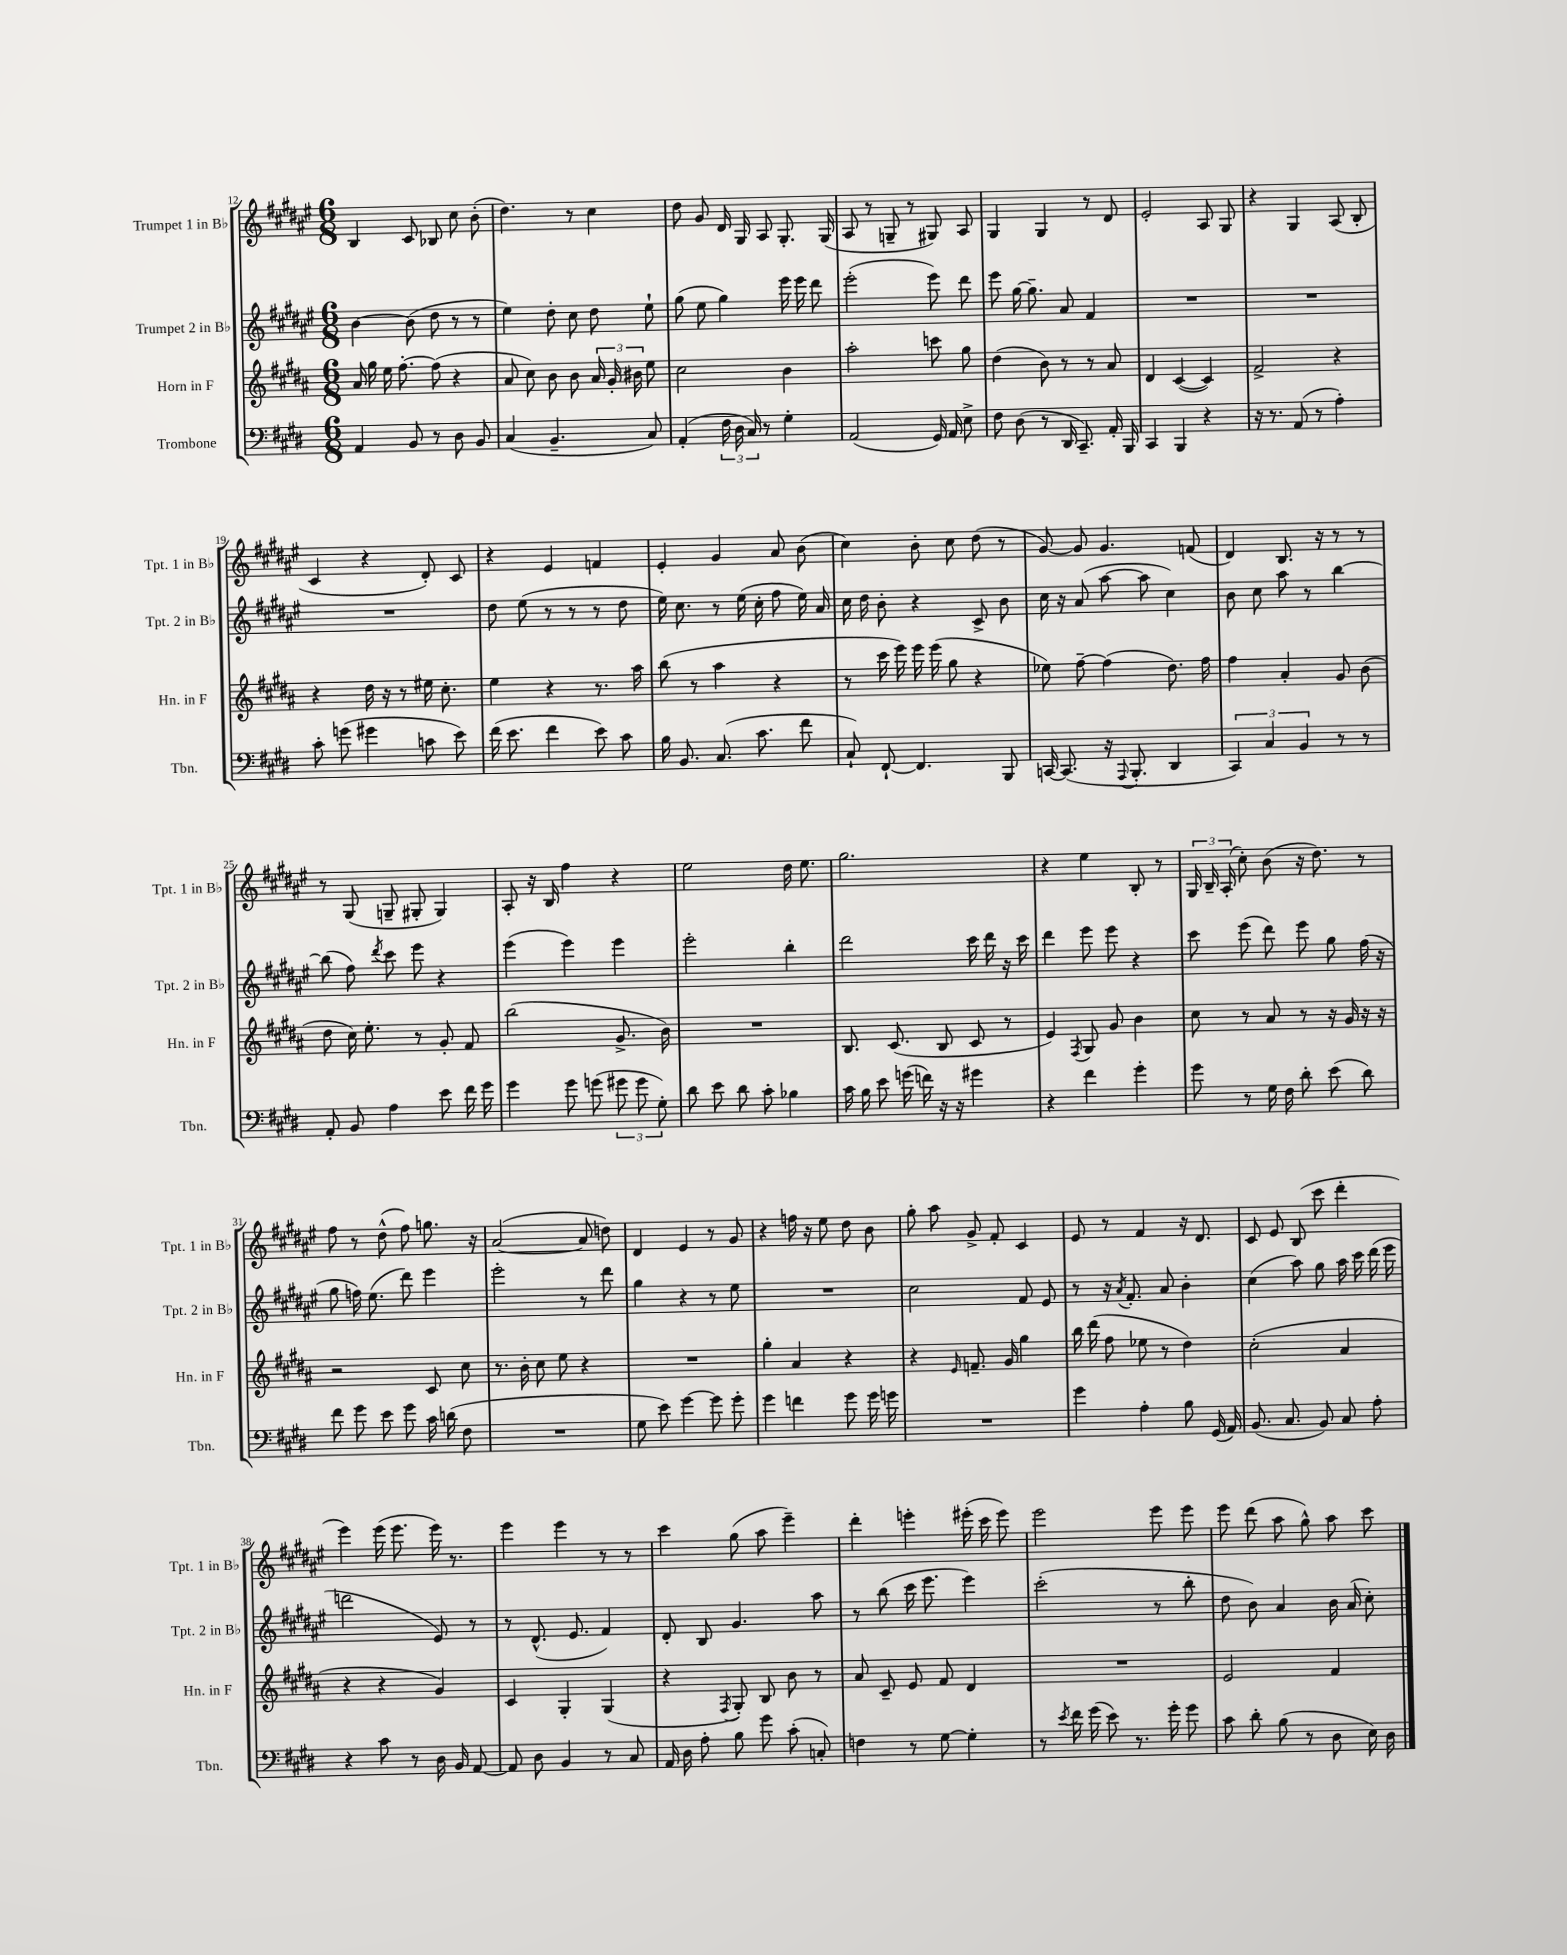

**kern	**kern	**kern	**kern
*part4	*part3	*part2	*part1
*staff4	*staff3	*staff2	*staff1
*I"Trombone	*I"Horn in F	*I"Trumpet 2 in B♭	*I"Trumpet 1 in B♭
*I'Tbn.	*I'Hn. in F	*I'Tpt. 2 in B♭	*I'Tpt. 1 in B♭
*clefF4	*clefG2	*clefG2	*clefG2
*k[f#c#g#d#]	*k[f#c#g#d#a#]	*k[f#c#g#d#a#e#]	*k[f#c#g#d#a#e#]
*M6/8	*M6/8	*M6/8	*M6/8
=12	=12	=12	=12
4AA/	16a#/	[4b\	4B/
.	16gg#\	.	.
.	16ee\	.	.
.	[8.ff#'\	.	.
8BB/	.	(8b\]	8c#/
8r	(8ff#\]	8dd#\	8B-X/
8D#\	4r	8r	8cc#\
8BB/	.	8r	(8b'\
=13	=13	=13	=13
(4C#/	8a#/	4ee#\)	4.dd#\)
.	8cc#\)	.	.
4.BB~/	8b\	8dd#'\	.
.	8b\	8cc#\	8r
.	24a#/	8dd#\	4cc#\
.	24g#'/	.	.
.	24b#X\	.	.
8C#/)	8ee\	8ee#`\	.
=14	=14	=14	=14
(4AA'/	2cc#\	(8gg#\	8dd#\
.	.	8ee#\	8g#/
24F#\	.	4gg#\)	16d#/
24D#\	.	.	.
.	.	.	16G#/
24C#/)	.	.	.
8r	.	.	8A#/
4G#'\	4b\	16eee#\	8.G#'/
.	.	16eee#\	.
.	.	8ddd#\	.
.	.	.	(16G#/
=15	=15	=15	=15
(2AA/	2aa#'\	(2eee#'\	8A#/
.	.	.	8r
.	.	.	8Gn~/
.	.	.	8r
16GG#/)	8cccn\	8eee#\)	8G#X/)
16AA/	.	.	.
8E^\	8gg#\	8ddd#\	8A#/
=16	=16	=16	=16
8F#\	(4dd#\	8eee#\	4G#/
(8D#\	.	[16gg#\	.
.	.	8.gg#~\]	.
8r	8b\)	.	4G#/
16DD#/	8r	8a#/	.
8.CC#~/)	.	.	.
.	8r	4f#/	8r
16AA'/	8a#/	.	8d#/
16BBB/	.	.	.
=17	=17	=17	=17
4CC#/	4d#/	2.r	2e#'/
4BBB/	([4c#/	.	.
4r	4c#/])	.	8A#/
.	.	.	8G#/
=18	=18	=18	=18
16r	2f#^/	2.r	4r
8.r	.	.	.
(8AA/	.	.	4G#/
8r	.	.	.
4A'\)	4r	.	(8A#/
.	.	.	8B'/
!!LO:LB:g=z
=19	=19	=19	=19
8c#'\	4r	2.r	4c#/
(8gn\	.	.	.
4g#X\	16dd#\	.	4r
.	16r	.	.
.	8r	.	.
8cn\	16ee#X\	.	8d#'/)
.	8.cc#'\	.	.
8e\)	.	.	8c#/
=20	=20	=20	=20
(16f#\	4ee\	8dd#\	4r
8.e\	.	.	.
.	.	(8ee#\	.
4f#\	4r	8r	4e#/
.	.	8r	.
8e\)	8.r	8r	4fn/
8c#\	.	8dd#\	.
.	16aa#\	.	.
=21	=21	=21	=21
16B\	(8bb\	16ee#\)	4e#'/
8.BB/	.	8.cc#\	.
.	8r	.	.
(8.C#/	4aa#\	8r	4g#/
.	.	(16ee#\	.
8.c#\	.	16cc#'\	.
.	4r	8ff#\	8a#/
8f#\	.	16ee#\)	(8b\
.	.	16a#/	.
=22	=22	=22	=22
8C#`/)	8r	16cc#\	4cc#\)
.	.	16dd#\	.
[8FF#`/	16ccc#\	8b'\	.
.	16eee\)	.	.
4.FF#/]	16eee\	4r	8b'\
.	(16eee\	.	.
.	8gg#\	.	8cc#\
.	4r	8c#^/	(8dd#\
8BBB/	.	8b\	8r
=23	=23	=23	=23
[16CCn/	8ee-X\)	16cc#\	[8g#/)
(8.CC/]	.	16r	.
.	[8ff#~\	(8a#/	8g#/]
16r	(4ff#\]	[8aa#\	4.g#/
8qqAAA/	.	.	.
8.BBB'/	.	.	.
.	.	8aa#\]	.
4DD#/	8.dd#\)	4cc#\)	.
.	.	.	(8fn/
.	16ff#\	.	.
=24	=24	=24	=24
6CC#/)	4ff#\	8b\	4d#/)
.	.	8cc#\	.
6C#/	.	.	.
.	4a#'/	8aa#\	8.B/
6BB/	.	.	.
.	.	8r	.
.	.	.	16r
8r	8g#/	[4bb\	8r
8r	(8b\	.	8r
!!LO:LB:g=z
=25	=25	=25	=25
8AA'/	8dd#\	(8bb\]	8r
8BB/	16cc#\)	8ff#\)	(8G#/
.	8.ee'\	.	.
.	.	8qddd#/	.
4A\	.	8ccc#\	8Gn~/
.	8r	8eee#\	8G#X'/
8e\	8g#'/	4r	4G#/)
16f#\	8f#/	.	.
16g#\	.	.	.
=26	=26	=26	=26
4g#\	(2bb\	(4eee#\	8A#'/
.	.	.	16r
.	.	.	16B/
8g#\	.	4eee#\)	4ff#\
(8gn\	.	.	.
12g#X\	8.g#^/	4eee#\	4r
12g#\	.	.	.
12G#'\)	.	.	.
.	16b\)	.	.
=27	=27	=27	=27
8d#\	2.r	2eee#'\	2ee#\
8e\	.	.	.
8d#\	.	.	.
8c#'\	.	.	.
4B-X\	.	4bb'\	16dd#\
.	.	.	8.ee#\
=28	=28	=28	=28
16c#\	8.B/	2ddd#\	2.gg#\
16B\	.	.	.
8e\	.	.	.
.	(8.c#/	.	.
(16gn\	.	.	.
16fn\)	.	.	.
16r	8B/	.	.
16r	.	.	.
4g#X\	8c#/	16ccc#\	.
.	.	16ddd#\	.
.	8r	16r	.
.	.	16ccc#\	.
=29	=29	=29	=29
4r	4e/)	4ddd#\	4r
.	8qF#/	.	.
4f#\	8G#/	8eee#\	4ee#\
.	8g#/	8eee#\	.
4g#'\	4b\	4r	8B'/
.	.	.	8r
=30	=30	=30	=30
8g#\	8cc#\	8ccc#\	24G#/
.	.	.	24B~/
.	.	.	(24A#'/
8r	8r	(8eee#\	8cc#'\)
16G#\	8a#/	8ddd#\)	(8b\
16F#\	.	.	.
8d#'\	8r	8eee#\	16r
.	.	.	8.dd#\)
(8e\	16r	8gg#\	.
.	16g#/	.	.
8d#\)	16r	(16ff#\	8r
.	16r	16r	.
!!LO:LB:g=z
=31	=31	=31	=31
8f#\	2r	8gg#\	8ff#\
8g#\	.	16ffn\)	8r
.	.	(8.ee#\	.
8e\	.	.	(8dd#^^\
8g#\	.	8ddd#\)	8ff#\)
16c#\	8c#/	4eee#\	8.ggn\
(16dn\	.	.	.
8F#\	8cc#\	.	.
.	.	.	16r
=32	=32	=32	=32
2.r	8.r	2eee#'\	([2a#/
.	16b'\	.	.
.	8cc#\	.	.
.	8ee\	.	.
.	4r	8r	8a#/]
.	.	8ddd#\	8ddn\)
=33	=33	=33	=33
8G#\	2.r	4gg#\	4d#/
8e\)	.	.	.
[4g#\	.	4r	4e#/
8g#\]	.	8r	8r
8g#'\	.	8ee#\	8g#/
=34	=34	=34	=34
4g#\	4gg#'\	2.r	4r
4fn\	4a#/	.	16ffn\
.	.	.	16r
.	.	.	8ee#\
8g#\	4r	.	8dd#\
16g#\	.	.	8b\
16gn\	.	.	.
=35	=35	=35	=35
2.r	4r	2cc#\	8gg#'\
.	.	.	8aa#\
.	16qqe/	.	.
.	8.fn~/	.	8g#^/
.	.	.	8f#'/
.	16g#/	.	.
.	4gg#\	8f#/	4c#/
.	.	8e#/	.
=36	=36	=36	=36
4g#\	16bb\	8r	8e#/
.	(16ddd#\	.	.
.	8ff#\	16r	8r
.	.	8qa#/	.
.	.	8.f#'/	.
4A'\	8ee-X\	.	4f#/
.	8r	8a#/	.
8B\	4dd#\)	4b'\	16r
.	.	.	8.d#/
(16GG#/	.	.	.
16AA/)	.	.	.
=37	=37	=37	=37
(8.BB/	(2cc#'\	(4cc#\	8c#/
.	.	.	8e#/
8.C#/	.	.	.
.	.	8aa#\)	(8B/
8BB/)	.	8gg#\	8ccc#\
8C#/	4a#/	16aa#\	4ddd#'\
.	.	16ccc#\	.
8A'\	.	(16ddd#\	.
.	.	16eee#\	.
!!LO:LB:g=z
=38	=38	=38	=38
4r	4r	2dddn\	4eee#\)
8c#\	4r	.	(16eee#\
.	.	.	8.eee#\
8r	.	.	.
16D#\	4g#/)	8e#/)	16eee#\)
16BB/	.	.	8.r
[8AA/	.	8r	.
=39	=39	=39	=39
8AA/]	4c#/	8r	4eee#\
8D#\	.	(8.d#^^/	.
4BB/	4G#'/	.	4eee#\
.	.	8.e#/	.
8r	(4G#/	4f#/)	8r
8C#/	.	.	8r
=40	=40	=40	=40
16AA/	4r	8d#'/	4ccc#\
16D#\	.	.	.
8A'\	.	8B/	.
.	8qF#/	.	.
8B\	8G#'/)	4.g#/	(8gg#\
8g#\	8B/	.	8aa#\
(8c#'\	8b\	.	4eee#~\)
8Cn'/)	8r	8aa#\	.
=41	=41	=41	=41
4Fn\	8a#/	8r	4ddd#'\
.	8c#~/	(8bb\	.
8r	8e/	16ccc#\	4eeen'\
.	.	8.eee#\	.
[8G#\	8f#/	.	.
4G#'\]	4d#/	4eee#\)	(16eee#X'\
.	.	.	16ccc#\
.	.	.	8eee#\)
=42	=42	=42	=42
8r	2.r	(2ccc#'\	2eee#\
8qe/	.	.	.
16f#\	.	.	.
(16g#\	.	.	.
8e\)	.	.	.
8.r	.	.	.
.	.	8r	8eee#\
16g#'\	.	.	.
8g#\	.	8bb'\	8eee#\
=43	=43	=43	=43
8c#\	2e/	8dd#\	8eee#\
8d#'\	.	8b\)	(8ddd#\
(8B\	.	4a#/	8aa#\
8r	.	.	8gg#^^\)
8D#\	4f#/	16b\	8aa#\
.	.	(16a#/	.
16E\)	.	8cc#'\)	8ccc#\
16D#\	.	.	.
==	==	==	==
*-	*-	*-	*-
